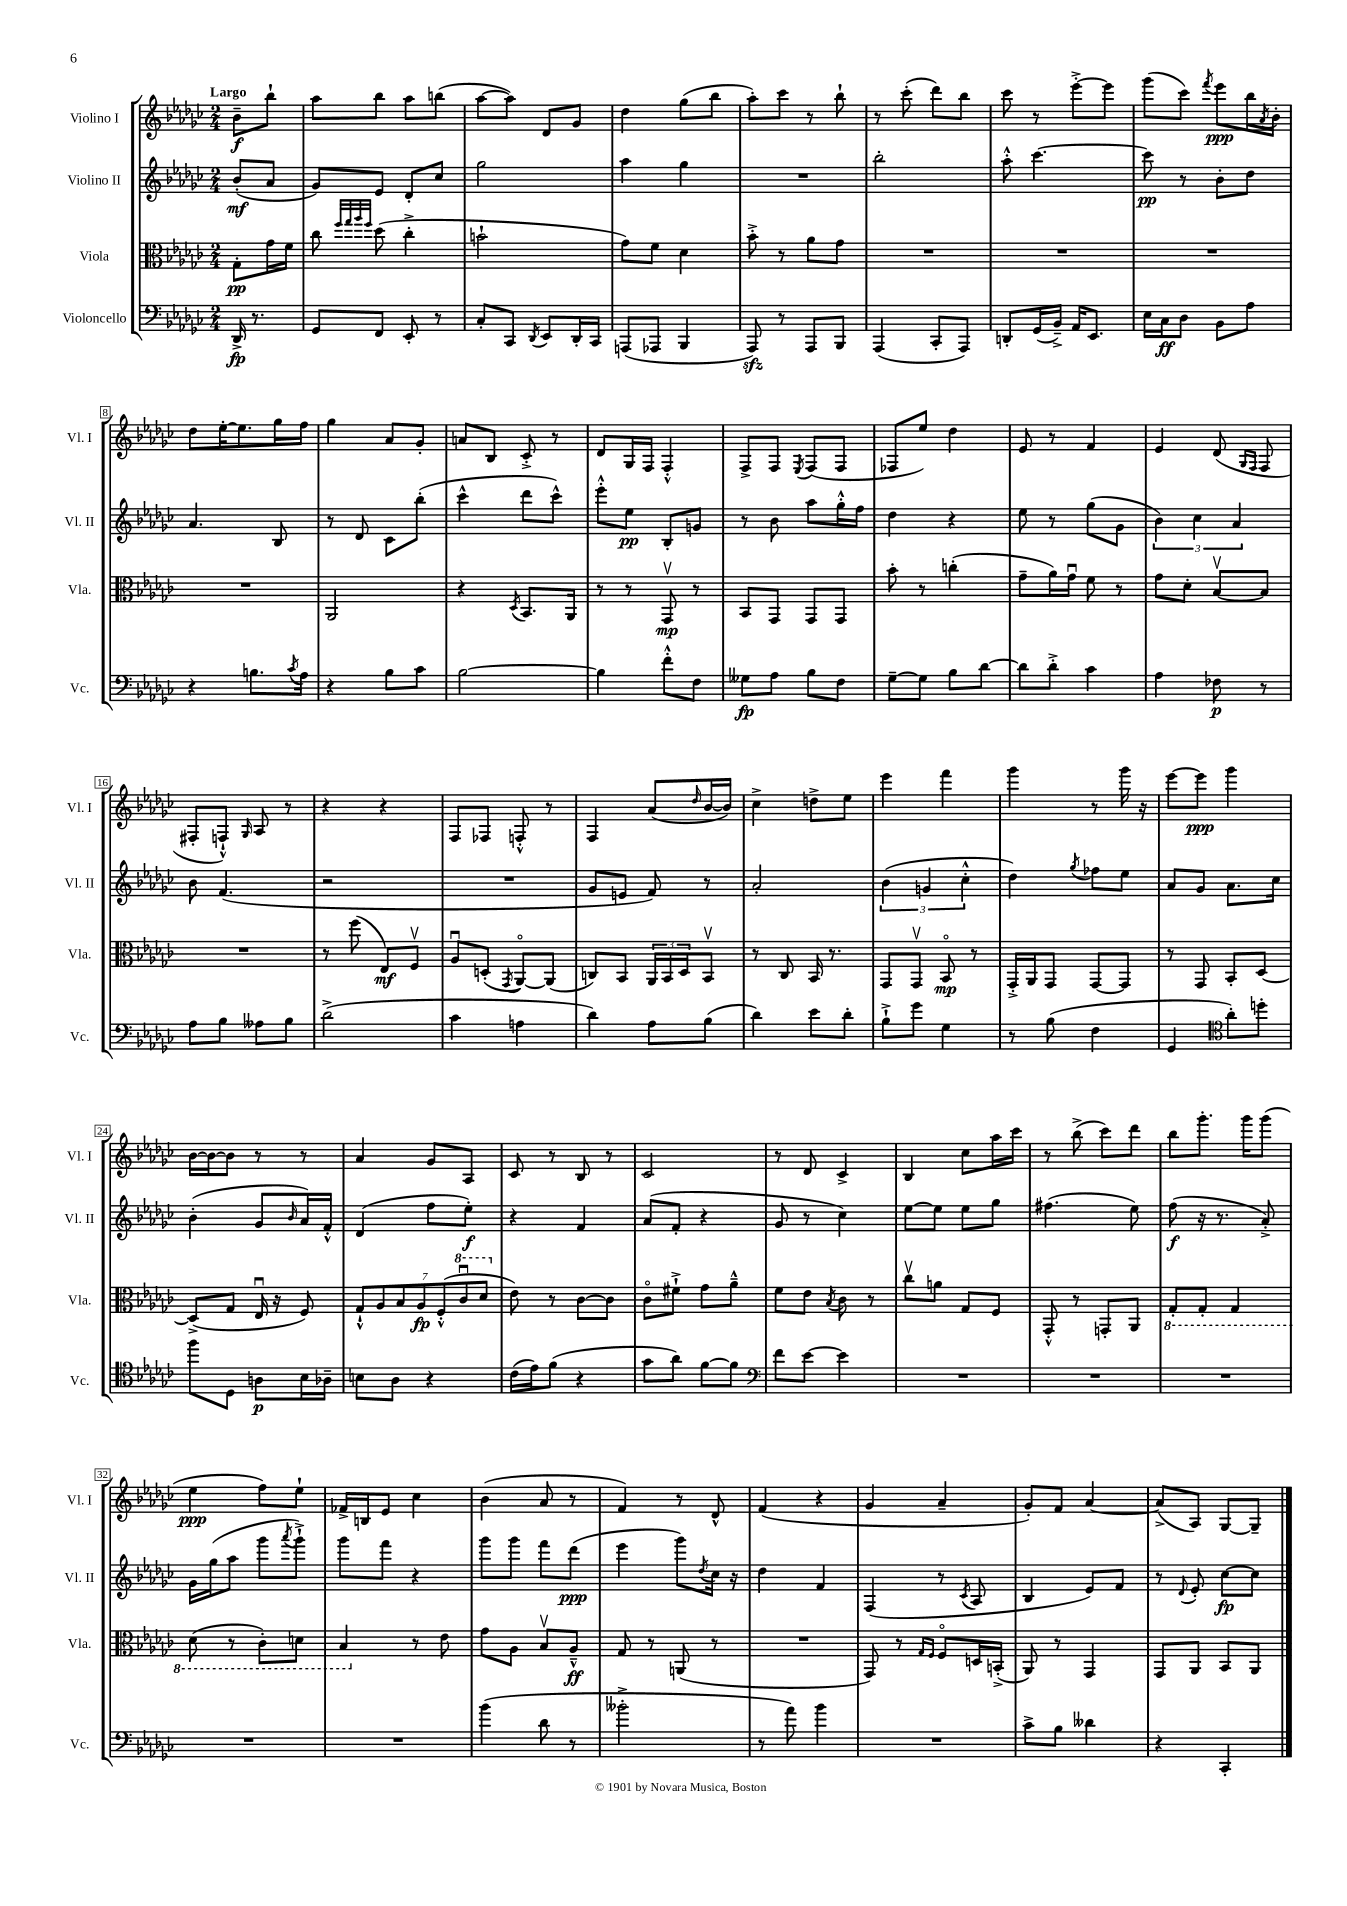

**kern	**kern	**kern	**kern
*staff4	*staff3	*staff2	*staff1
*clefF4	*clefC3	*clefG2	*clefG2
*k[b-e-a-d-g-c-]	*k[b-e-a-d-g-c-]	*k[b-e-a-d-g-c-]	*k[b-e-a-d-g-c-]
*M2/4	*M2/4	*M2/4	*M2/4
16DD-^	8G-'	(8b-'	8b-~
8.r	.	.	.
.	16g-	8a-	8bb-`
.	16f	.	.
=	=	=	=
8GG-	8cc-	8g-)	8aa-
.	32qqff	.	.
.	32qqgg-	.	.
.	32qqaa-	.	.
.	32qqff	.	.
8FF	(8dd-	8e-	8bb-
8EE-'	4cc-'^	8d-'	8aa-
8r	.	8cc-	(8bb
=	=	=	=
8C-'	2b`	2gg-	[8aa-
8CC-	.	.	8aa-])
8qDD-	.	.	.
8EE-	.	.	8d-
16DD-'	.	.	8g-
16CC-	.	.	.
=	=	=	=
(8AAA	8g-)	4aa-	4dd-
8AAA-	8f	.	.
4BBB-	4d-	4gg-	(8gg-
.	.	.	8bb-
=	=	=	=
8AAA-)	8b-'^	2r	8aa-')
8r	8r	.	8ccc-
8AAA-	8a-	.	8r
8BBB-	8g-	.	8bb-`
=	=	=	=
(4AAA-	2r	2bb-'	8r
.	.	.	(8ccc-'
8CC-'	.	.	8ddd-)
8AAA-)	.	.	8bb-
=	=	=	=
8DD'	2r	8aa-'^^	8ccc-
(16GG-	.	[4.ccc-	8r
16BB-~^)	.	.	.
16AA-	.	.	[8eee-'^
8.EE-	.	.	.
.	.	.	8eee-]
=	=	=	=
16E-	2r	8ccc-]	(8ggg-
16C-	.	.	.
8D-	.	8r	8ccc-)
.	.	.	8qfff
8BB-	.	8b-'	8eee-
8A-	.	8dd-	16bb-
.	.	.	8qa-
.	.	.	16b-'
=	=	=	=
4r	2r	4.a-	8dd-
.	.	.	[16ee-'
.	.	.	8.ee-]
8.B	.	.	.
.	.	8B-	16gg-
8qc-	.	.	.
16A-	.	.	16ff
=	=	=	=
4r	2AA-	8r	4gg-
.	.	8d-	.
8B-	.	8c-	8a-
8c-	.	(8bb-'	8g-'
=	=	=	=
[2B-	4r	4ccc-^^	8a
.	.	.	8B-
.	8qD-	.	.
.	8.BB-	8ddd-	8c-'^
.	.	8ccc-^^)	8r
.	16AA-	.	.
=	=	=	=
4B-]	8r	8eee-'^^	8d-
.	8r	8ee-	16G-
.	.	.	16F
8f'^^	8GG-v	8B-'	4F'^^
8F	8r	8g	.
=	=	=	=
8G--	8BB-	8r	8F^
8A-	8GG-	8b-	8F
.	.	.	8qE-
8B-	8GG-	8aa-	(8F
8F	8GG-	16gg-'^^	8F
.	.	16ff	.
=	=	=	=
[8G-~	8b-'	4dd-	8F-
8G-]	8r	.	8ee-)
8B-	(4cc'	4r	4dd-
[8d-	.	.	.
=	=	=	=
8d-]	8g-~	8ee-	8e-
8d-'^	16a-)	8r	8r
.	16g-u	.	.
4c-	8f	(8gg-	4f
.	8r	8g-	.
=	=	=	=
4A-	8g-	6b-)	4e-
.	8d-'	.	.
.	.	6cc-	.
8F-	[8B-v	.	(8d-
.	.	6a-	.
.	.	.	16qqG-
.	.	.	16qqF
8r	8B-]	.	8F
=	=	=	=
8A-	2r	8b-	8F#'
8B-	.	(4.f	8F`^^)
.	.	.	16qqG-
8A--	.	.	8A-
8B-	.	.	8r
=	=	=	=
(2d-^	8r	2r	4r
.	(8ff	.	.
.	8E-)	.	4r
.	8Fv	.	.
=	=	=	=
4c-	8A-u	2r	8F
.	(8D'	.	8F-
.	8qGG-	.	.
4A	[8AA-o)	.	8F'^^
.	(8AA-]	.	8r
=	=	=	=
4d-)	8C)	8g-	4F
.	8BB-	8e	.
8A-	24AA-	8f)	(8a-
.	24BB-	.	.
.	24D-	.	.
.	.	.	16qqdd-
(8B-	8BB-v	8r	[16b-
.	.	.	16b-])
=	=	=	=
4d-)	8r	2a-'	4cc-^
.	8C-	.	.
8e-	16BB-	.	8dd^
.	8.r	.	.
8d-'	.	.	8ee-
=	=	=	=
8B-`^	8GG-	(6b-	4eee-
8g-	8GG-v	.	.
.	.	6g	.
4G-	8BB-o	.	4fff
.	.	6cc-'^^	.
.	8r	.	.
=	=	=	=
8r	16GG-'^	4dd-)	4ggg-
.	16AA-	.	.
(8B-	8GG-	.	.
.	.	8qgg-	.
4F	[8GG-	8ff-	8r
.	8GG-]	8ee-	16ggg-
.	.	.	16r
=	=	=	=
4GG-	8r	8a-	[8eee-
.	8GG-	8g-	8eee-]
*clefC4	*	*	*
8a-')	8BB-'	8.a-	4ggg-
8dd'	[8D-	.	.
.	.	16cc-	.
=	=	=	=
8ff	(8D-^]	(4b-'	[16b-
.	.	.	16b-_
8D-	8G-	.	8b-]
8A	16E-u	8g-	8r
.	16r	.	.
.	.	16qqb-	.
16B-	8F)	16a-)	8r
16A-~	.	16f'^^	.
=	=	=	=
8B	14G-`^^	(4d-	4a-
.	14A-	.	.
8A-	.	.	.
.	14B-	.	.
.	14A-	.	.
4r	.	8ff	8g-
.	(14F'^^	.	.
.	14cc-u	.	.
.	.	8ee-')	8A-
.	14dd-	.	.
=	=	=	=
(16c-	8e-)	4r	8c-
16e-)	.	.	.
(8f	8r	.	8r
4r	[8c-	4f	8B-
.	8c-]	.	8r
=	=	=	=
8g-	8c-o	(8a-	2c-
8a-)	8f#`^	8f'	.
[8f	8g-	4r	.
8f]	8a-~^^	.	.
=	=	=	=
*clefF4	*	*	*
8f	8f	8g-	8r
[8e-	8e-	8r	8d-
.	8qB-	.	.
4e-]	8c-	4cc-)	4c-^
.	8r	.	.
=	=	=	=
2r	8cc-v	[8ee-	4B-
.	8a	8ee-]	.
.	8G-	8ee-	8cc-
.	8F	8gg-	16aa-
.	.	.	16ccc-
=	=	=	=
2r	8GG-'^^	(4.ff#	8r
.	8r	.	(8bb-^
.	8GG'	.	8ccc-)
.	8AA-	8ee-)	8ddd-
=	=	=	=
2r	8GG-'	(8ff	8bb-
.	8GG-'	16r	8.ggg-'
.	.	8.r	.
.	4GG-	.	.
.	.	.	16ggg-
.	.	8a-'^)	(8ggg-
=	=	=	=
2r	(8D-	16g-	4ee-
.	.	(16gg-	.
.	8r	8aa-	.
.	8C-')	8ggg-	8ff)
.	.	8qaaa-	.
.	8D	8ggg-`^)	8ee-`
=	=	=	=
2r	4BB-	8ggg-	16f-^
.	.	.	16B
.	.	8fff	8e-
.	8r	4r	4cc-
.	8e-	.	.
=	=	=	=
(4b-	8g-	8ggg-	(4b-
.	8A-	8ggg-	.
8d-	8B-v	8fff	8a-
8r	8A-~^^	(8ddd-	8r
=	=	=	=
2b--'^	8G-	4eee-	4f)
.	8r	.	.
.	(8AA	8ggg-)	8r
.	.	8qdd-	.
.	8r	16cc-	8d-^^
.	.	16r	.
=	=	=	=
8r	2r	4dd-	(4f
8a-)	.	.	.
4b-	.	4f	4r
=	=	=	=
2r	8GG-)	(4F	4g-
.	8r	.	.
.	16qqG-	.	.
.	16qqF	.	.
.	8Fo	8r	4a-~
.	.	8qc-	.
.	16D	8A-	.
.	(16BB'^	.	.
=	=	=	=
8c-^	8AA-)	4B-	8g-')
8B-	8r	.	8f
4d--	4GG-	8e-)	[4a-
.	.	8f	.
=	=	=	=
4r	8GG-	8r	(8a-^]
.	.	8qqd-	.
.	8AA-	8e-'	8A-)
4CC-'	8BB-	[8cc-	[8G-
.	8AA-	8cc-]	8G-~]
==	==	==	==
*-	*-	*-	*-
